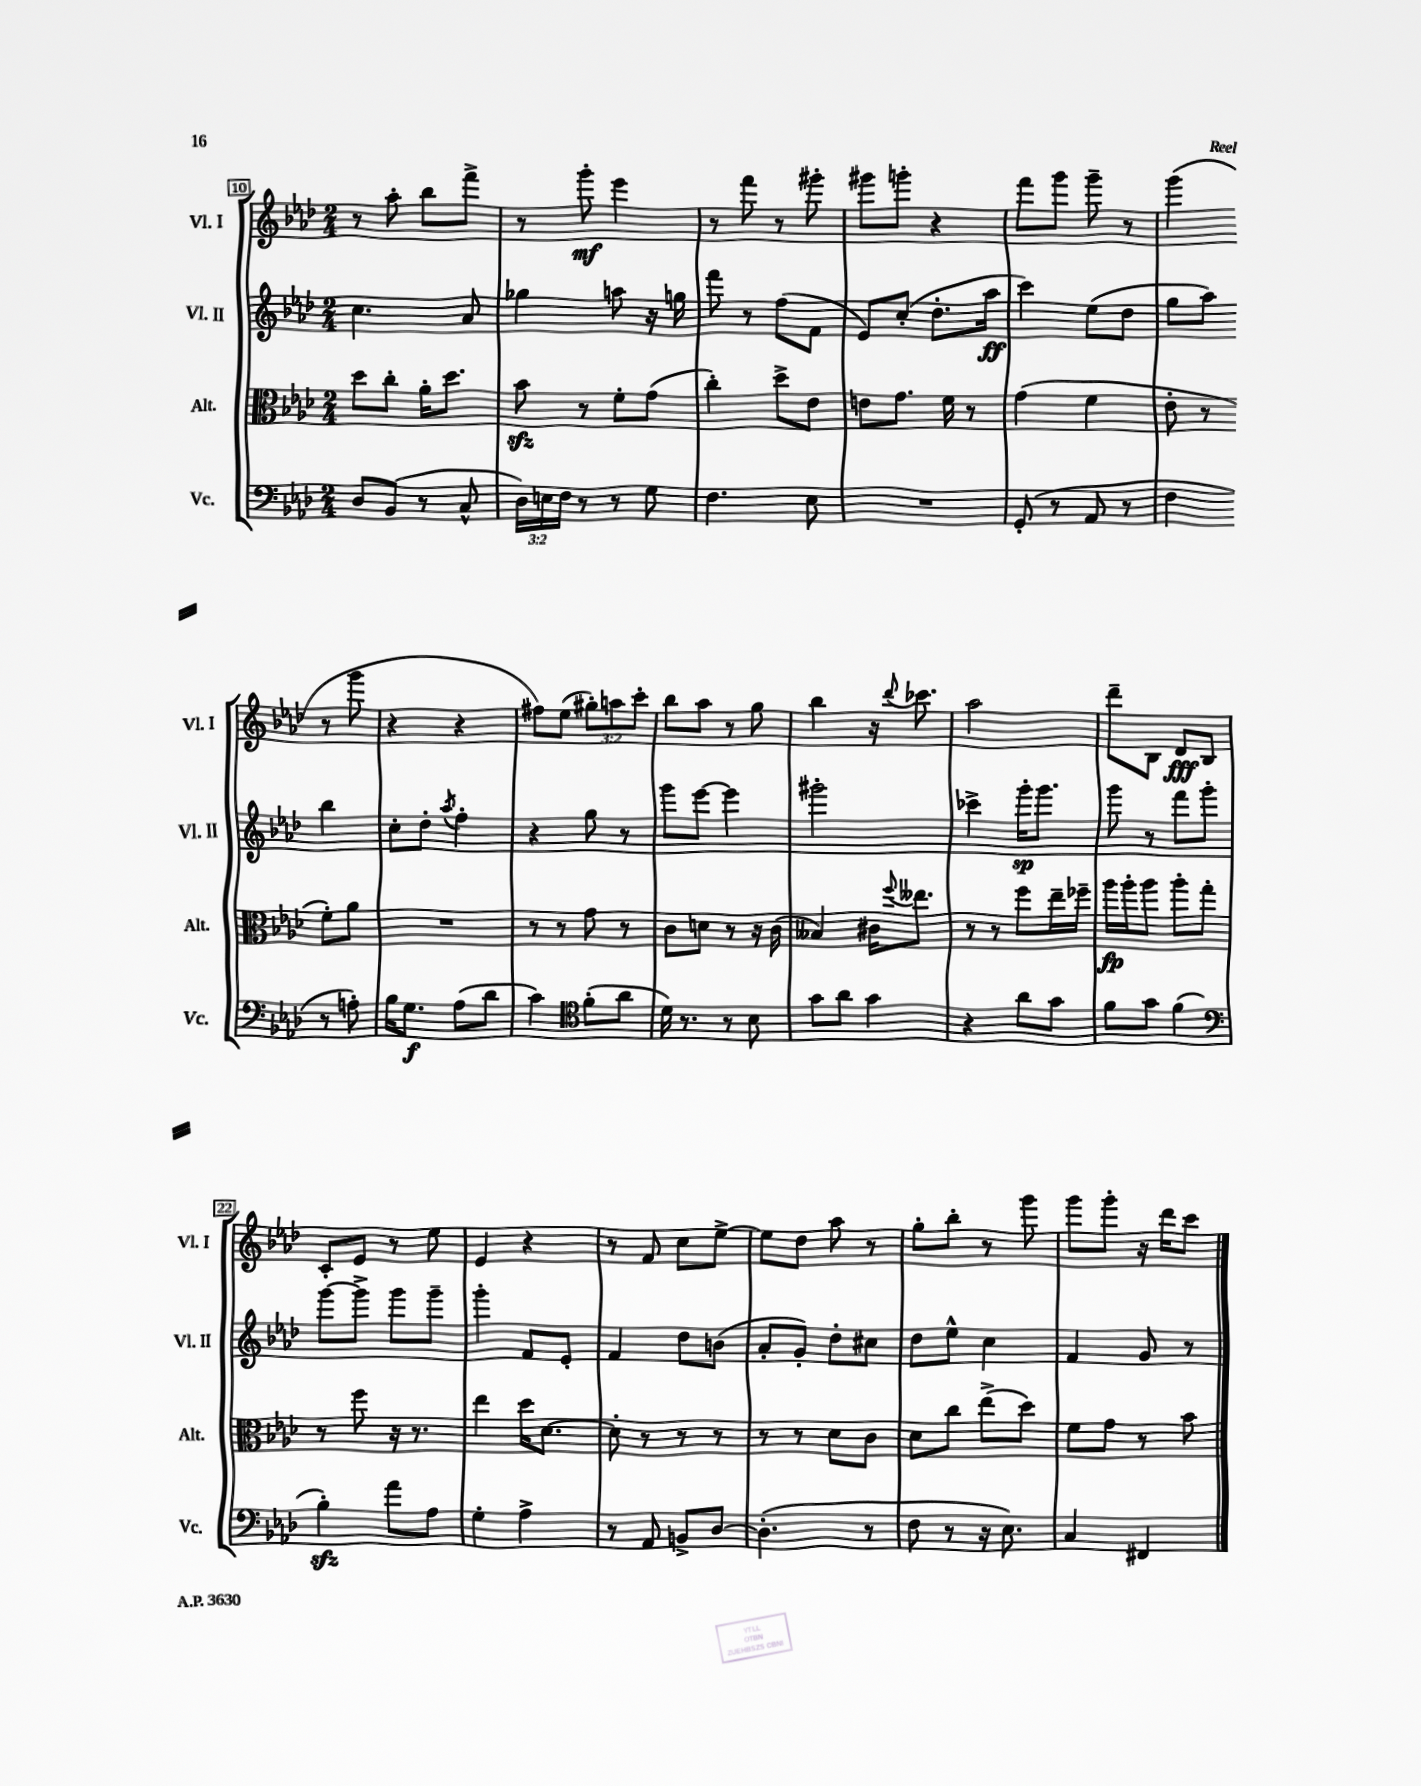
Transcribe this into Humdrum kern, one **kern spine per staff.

**kern	**kern	**kern	**kern
*staff4	*staff3	*staff2	*staff1
*clefF4	*clefC3	*clefG2	*clefG2
*k[b-e-a-d-]	*k[b-e-a-d-]	*k[b-e-a-d-]	*k[b-e-a-d-]
*M2/4	*M2/4	*M2/4	*M2/4
8D-/L	8dd-\L	4.cc\	8r
(8BB-/J	8cc'\J	.	8aa-'\
8r	16a-'\LK	.	8bb-\L
.	8.dd-\J	.	.
8C^^/	.	8a-/	8fff^\J
=	=	=	=
24D-\LL)	8b-\	4gg-\	8r
24E\	.	.	.
24F\JJ	.	.	.
8r	8r	.	8ggg'\
8r	8f'\L	8aa\	4eee-\
8G\	(8g\J	16r	.
.	.	16gg\	.
=	=	=	=
4.F\	4cc'\)	8fff\	8r
.	.	8r	8fff\
.	8dd-^\L	(8ff\L	8r
8E-\	8e-\J	8f\J	8ggg#'\
=	=	=	=
2r	8e\L	8e-/L)	8ggg#\L
.	8.g\J	(8cc'/J	8ggg'\J
.	.	8.dd-'\L	4r
.	16f\	.	.
.	8r	.	.
.	.	16aa-\Jk	.
=	=	=	=
(8GG'/	(4g\	4ccc\)	8fff\L
8r	.	.	8ggg\J
8AA-/	4f\	(8ee-\L	8ggg~\
8r	.	8dd-\J	8r
=	=	=	=
4F\	8e-'\	8gg\L	(4ggg\
.	8r	8aa-\J)	.
8r	8f'\L)	4bb-\	8r
8A'\)	8a-\J	.	8ggg\
=	=	=	=
16B-\LK	2r	8cc'\L	4r
8.G\J	.	.	.
.	.	8dd-'\J	.
.	.	8qaa-/	.
(8A-\L	.	4ff'\	4r
8d-\J	.	.	.
=	=	=	=
4c\)	8r	4r	8ff#\L)
.	8r	.	(8ee-\J
*clefC4	*	*	*
(8f'\L	8g\	8gg\	12gg#'\L)
.	.	.	12aa\
8a-\J	8r	8r	.
.	.	.	12ccc'\J
=	=	=	=
16d-\)	8c\L	8ggg\L	8bb-\L
8.r	.	.	.
.	8d\J	[8eee-\J	8aa-\J
8r	8r	4eee-\]	8r
8B-\	16r	.	8gg\
.	(16c\	.	.
=	=	=	=
8g\L	4B--/)	2ggg#'\	4bb-\
8a-\J	.	.	.
4g\	16c#\LK	.	16r
.	8qqff/	.	8qqddd-/
.	8.ee--\J	.	8.ccc-\
=	=	=	=
4r	8r	4ccc-^\	2aa-\
.	8r	.	.
8a-\L	8ff\L	16ggg'\LK	.
.	.	8.ggg\J	.
8g\J	16ee-~\L	.	.
.	16ff-~\JJ	.	.
=	=	=	=
8f\L	16aa-\LL	8ggg\	8ddd-~\L
.	16aa-'\J	.	.
8g\J	8aa-\J	8r	8B-\J
(4f\	8aa-'\L	8fff\L	8d-/L
.	8gg'\J	8ggg'\J	8B-/J
=	=	=	=
*clefF4	*	*	*
4B-'\)	8r	[8ggg\L	8c'/L
.	8ff\	8ggg^\]J	8e-/J
8a-\L	16r	8ggg\L	8r
.	8.r	.	.
8A-\J	.	8ggg~\J	8ee-\
=	=	=	=
4G'\	4ee-\	4ggg'\	4e-/
4A-^\	16dd-\LK	8f/L	4r
.	[8.d-\J	.	.
.	.	8e-'/J	.
=	=	=	=
8r	8d-'\]	4f/	8r
8AA-/	8r	.	8f/
8BB^/L	8r	8dd-\L	8cc\L
[8D-/J	8r	(8b\J	[8ee-^\J
=	=	=	=
(4.D-'\]	8r	8a-'/L	8ee-\]L
.	8r	8g'/J)	8dd-\J
.	8d-\L	8dd-'\L	8aa-\
8r	8c\J	8cc#\J	8r
=	=	=	=
8F\	8d-\L	8dd-\L	8gg'\L
8r	8cc\J	8ee-^^\J	8bb-'\J
16r	(8ee-^\L	4cc\	8r
8.E-\)	.	.	.
.	8dd-\J)	.	8ggg\
=	=	=	=
4C/	8f\L	4f/	8ggg\L
.	8g\J	.	8ggg'\J
4FF#/	8r	8g/	16r
.	.	.	16ddd-\LK
.	8b-\	8r	8ccc\J
==	==	==	==
*-	*-	*-	*-
